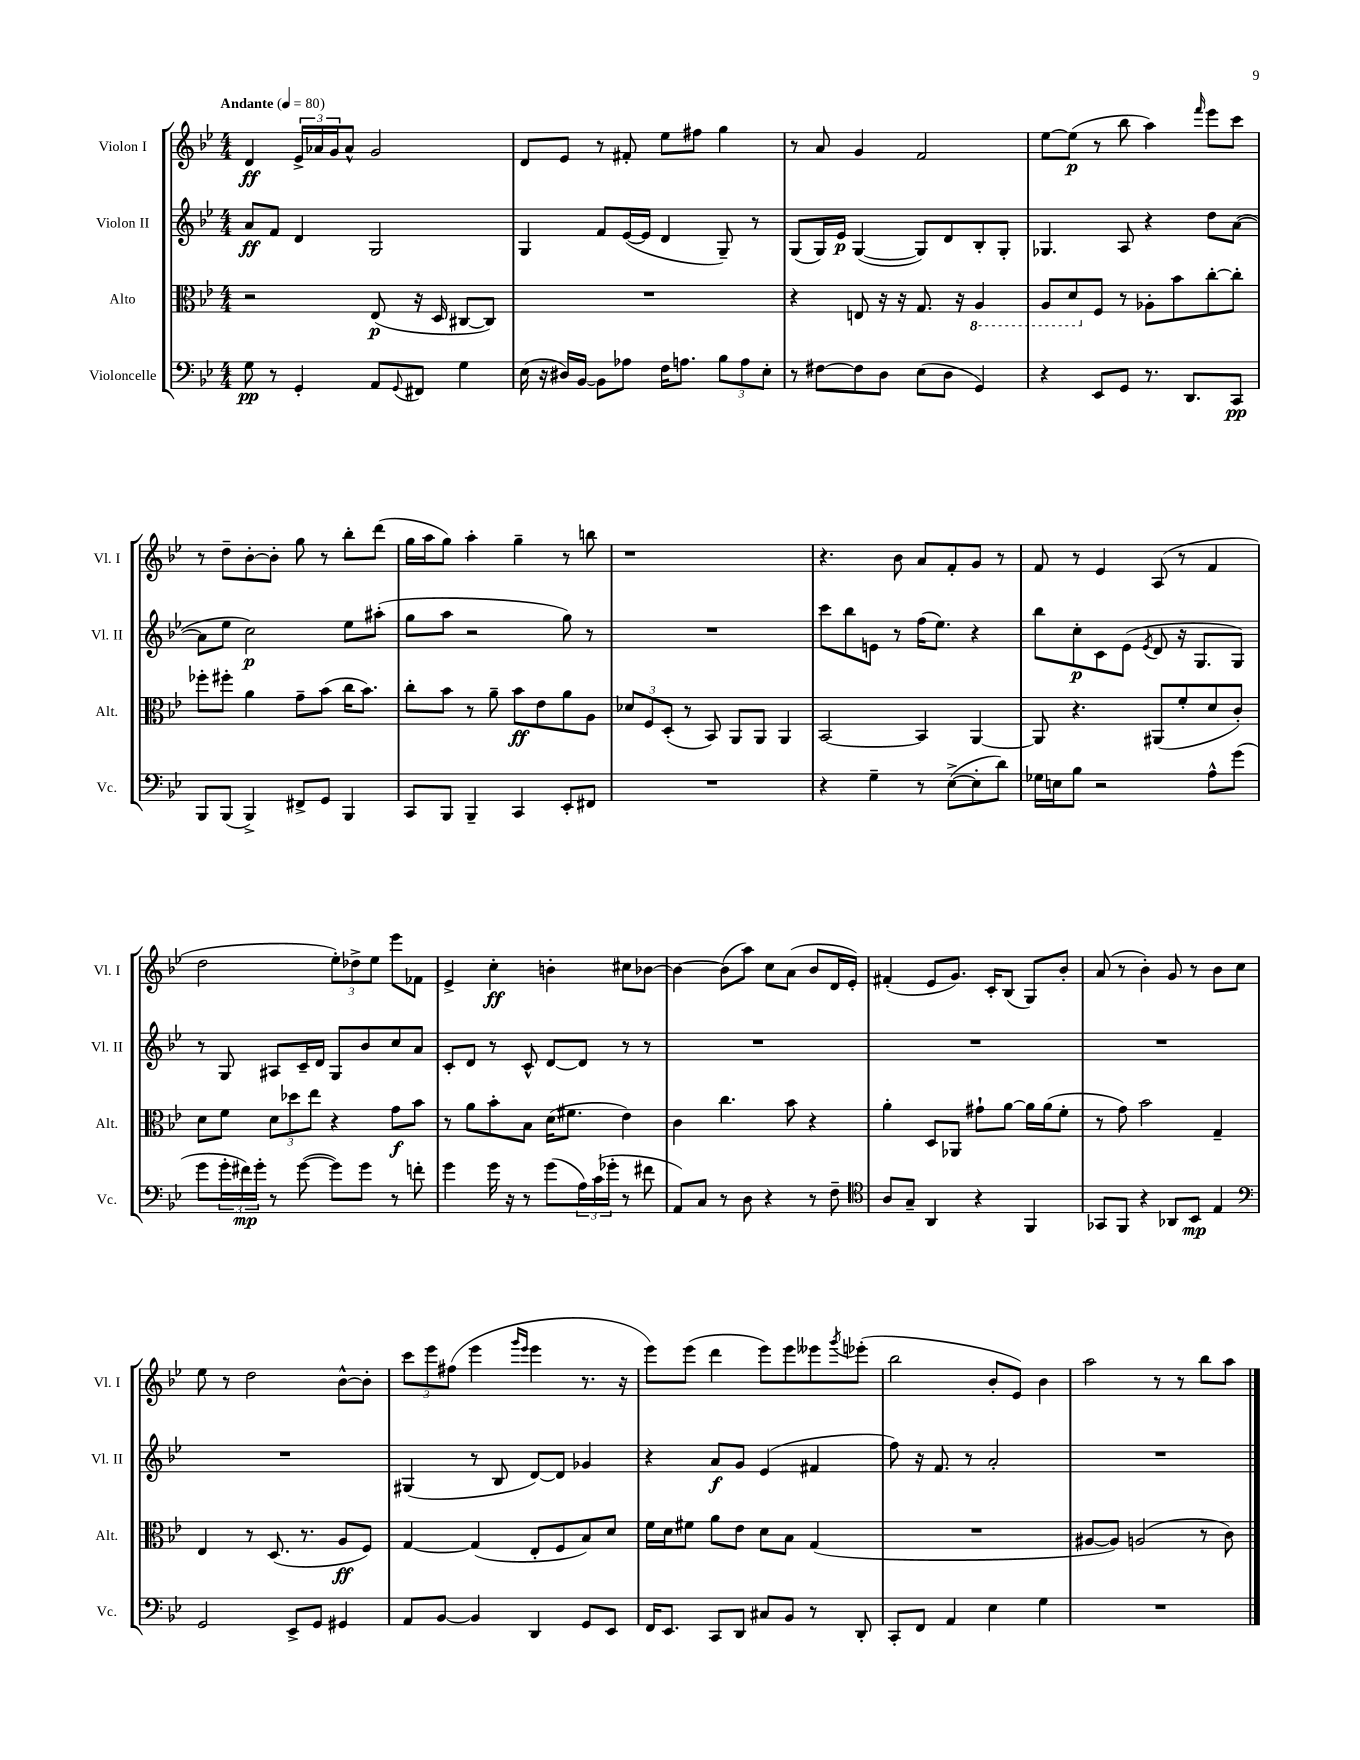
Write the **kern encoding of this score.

**kern	**kern	**kern	**kern
*staff4	*staff3	*staff2	*staff1
*clefF4	*clefC3	*clefG2	*clefG2
*k[b-e-]	*k[b-e-]	*k[b-e-]	*k[b-e-]
*M4/4	*M4/4	*M4/4	*M4/4
*MM80	*MM80	*MM80	*MM80
8G	2r	8a	4d
8r	.	8f	.
4GG'	.	4d	24e-^
.	.	.	24a-
.	.	.	24g
.	.	.	8a-^^
8AA	(8E-	2G	2g
8qqGG	.	.	.
8FF#	16r	.	.
.	16D	.	.
4G	[8C#	.	.
.	8C#])	.	.
=	=	=	=
(16E-	1r	4G	8d
16r	.	.	.
16D#)	.	.	8e-
[16BB-	.	.	.
8BB-]	.	8f	8r
8A-	.	([16e-	8f#'
.	.	16e-]	.
16F	.	4d	8ee-
8.A	.	.	.
.	.	.	8ff#
12B-	.	8G~)	4gg
12A	.	.	.
.	.	8r	.
12E-'	.	.	.
=	=	=	=
8r	4r	(8G	8r
[8F#	.	16G)	8a
.	.	16e-	.
8F#]	8E	([4G	4g
8D	16r	.	.
.	16r	.	.
(8E-	8.G	8G])	2f
8D	.	8d	.
.	16r	.	.
4GG)	4AA	8B-'	.
.	.	8G'	.
=	=	=	=
4r	8AA	4.G-	[8ee-
.	8D	.	(8ee-]
8EE-	8F	.	8r
8GG	8r	8A	8bb-
8.r	8A-'	4r	4aa)
.	8b-	.	.
8.DD	.	.	.
.	.	.	16qqfff
.	[8cc'	8dd	8eee-
8CC	8cc']	([8a	8ccc
=	=	=	=
8BBB-	8ff-'	8a]	8r
(8BBB-	8ff#'	8ee-	8dd~
4BBB-^)	4a	2cc)	[8b-'
.	.	.	8b-']
8FF#^	8g~	.	8gg
8GG	(8b-	.	8r
4BBB-	16cc	8ee-	8bb-'
.	8.b-)	.	.
.	.	(8aa#'	(8ddd
=	=	=	=
8CC	8cc'	8gg	16gg
.	.	.	16aa
8BBB-	8b-	8aa	8gg)
4BBB-~	8r	2r	4aa'
.	8a~	.	.
4CC	8b-	.	4gg~
.	8e-	.	.
8EE-'	8a	8gg)	8r
8FF#	8A	8r	8bb
=	=	=	=
1r	12d-	1r	1r
.	12F	.	.
.	(12D'	.	.
.	8r	.	.
.	8BB-)	.	.
.	8AA	.	.
.	8AA	.	.
.	4AA	.	.
=	=	=	=
4r	[2BB-	8ccc	4.r
.	.	8bb-	.
4G~	.	8e	.
.	.	8r	8b-
8r	4BB-]	(16ff	8a
.	.	8.ee-)	.
([8E-^	.	.	8f'
8E-']	[4AA	4r	8g
8d)	.	.	8r
=	=	=	=
16G-	8AA]	8bb-	8f
16E	.	.	.
8B-	4.r	8cc'	8r
2r	.	8c	4e-
.	.	(8e-	.
.	.	8qe-	.
.	(8AA#	8d	(8A
.	8f'	16r	8r
.	.	8.G	.
8A^^	8d	.	4f
(8g	8c')	8G)	.
=	=	=	=
8g	8d	8r	2dd
24g'	8f	8G	.
24f#)	.	.	.
24g'	.	.	.
8r	12d	8A#	.
.	12dd-	.	.
([8g	.	16c~	.
.	12ee-	.	.
.	.	16d	.
8g])	4r	8G	12ee-')
.	.	.	12dd-^
8g	.	8b-	.
.	.	.	12ee-
8r	8g	8cc	8eee-
8f'	8b-	8a	8f-
=	=	=	=
4g	8r	8c'	4e-^
.	8a	8d	.
16g	8b-'	8r	4cc'
16r	.	.	.
8r	8B-	8c^^	.
(8g	(16d	[8d	4b'
.	8.f#	.	.
24A)	.	8d]	.
(24c	.	.	.
24g-'	.	.	.
8r	4e-)	8r	8cc#
8f#	.	8r	[8b-
=	=	=	=
8AA)	4c	1r	4b-_
8C	.	.	.
8r	4.cc	.	(8b-]
8D	.	.	8aa)
4r	.	.	8cc
.	8b-	.	(8a
8r	4r	.	8b-
8F~	.	.	16d
.	.	.	16e-')
=	=	=	=
*clefC4	*	*	*
8A	4a'	1r	(4f#'
8G~	.	.	.
4AA	8D	.	8e-
.	8AA-	.	8.g)
4r	8g#`	.	.
.	.	.	16c'
.	[8a	.	(8B-
4FF	16a]	.	8G)
.	(16a	.	.
.	8f'	.	8b-'
=	=	=	=
8GG-	8r	1r	(8a
8FF	8g)	.	8r
4r	2b-	.	4b-')
8AA-	.	.	8g
8BB-	.	.	8r
4E-	4G~	.	8b-
.	.	.	8cc
=	=	=	=
*clefF4	*	*	*
2GG	4E-	1r	8ee-
.	.	.	8r
.	8r	.	2dd
.	(8.D	.	.
8EE-^	.	.	.
.	8.r	.	.
8GG	.	.	.
4GG#	8A	.	[8b-^^
.	8F)	.	8b-']
=	=	=	=
8AA	[4G	(4G#	12ccc
.	.	.	12eee-
[8BB-	.	.	.
.	.	.	(12ff#
4BB-]	(4G]	8r	4eee-
.	.	8B-	.
.	.	.	16qqggg
.	.	.	16qqeee-
4DD	8E-'	[8d)	4eee-
.	8F	8d]	.
8GG	8B-)	4g-	8.r
8EE-	8d	.	.
.	.	.	16r
=	=	=	=
16FF	16f	4r	8eee-)
8.EE-	16d	.	.
.	8f#	.	(8eee-
8CC	8a	8a	4ddd
8DD	8e-	8g	.
8C#	8d	(4e-	8eee-)
8BB-	8B-	.	8eee-
8r	(4G	4f#	8eee--
.	.	.	8qggg
8DD'	.	.	(8eee-'
=	=	=	=
8CC'	1r	8ff)	2bb-
8FF	.	16r	.
.	.	8.f	.
4AA	.	.	.
.	.	8r	.
4E-	.	2a'	8b-'
.	.	.	8e-)
4G	.	.	4b-
=	=	=	=
1r	[8A#	1r	2aa
.	8A#])	.	.
.	(2A	.	.
.	.	.	8r
.	.	.	8r
.	8r	.	8bb-
.	8c)	.	8aa
==	==	==	==
*-	*-	*-	*-
